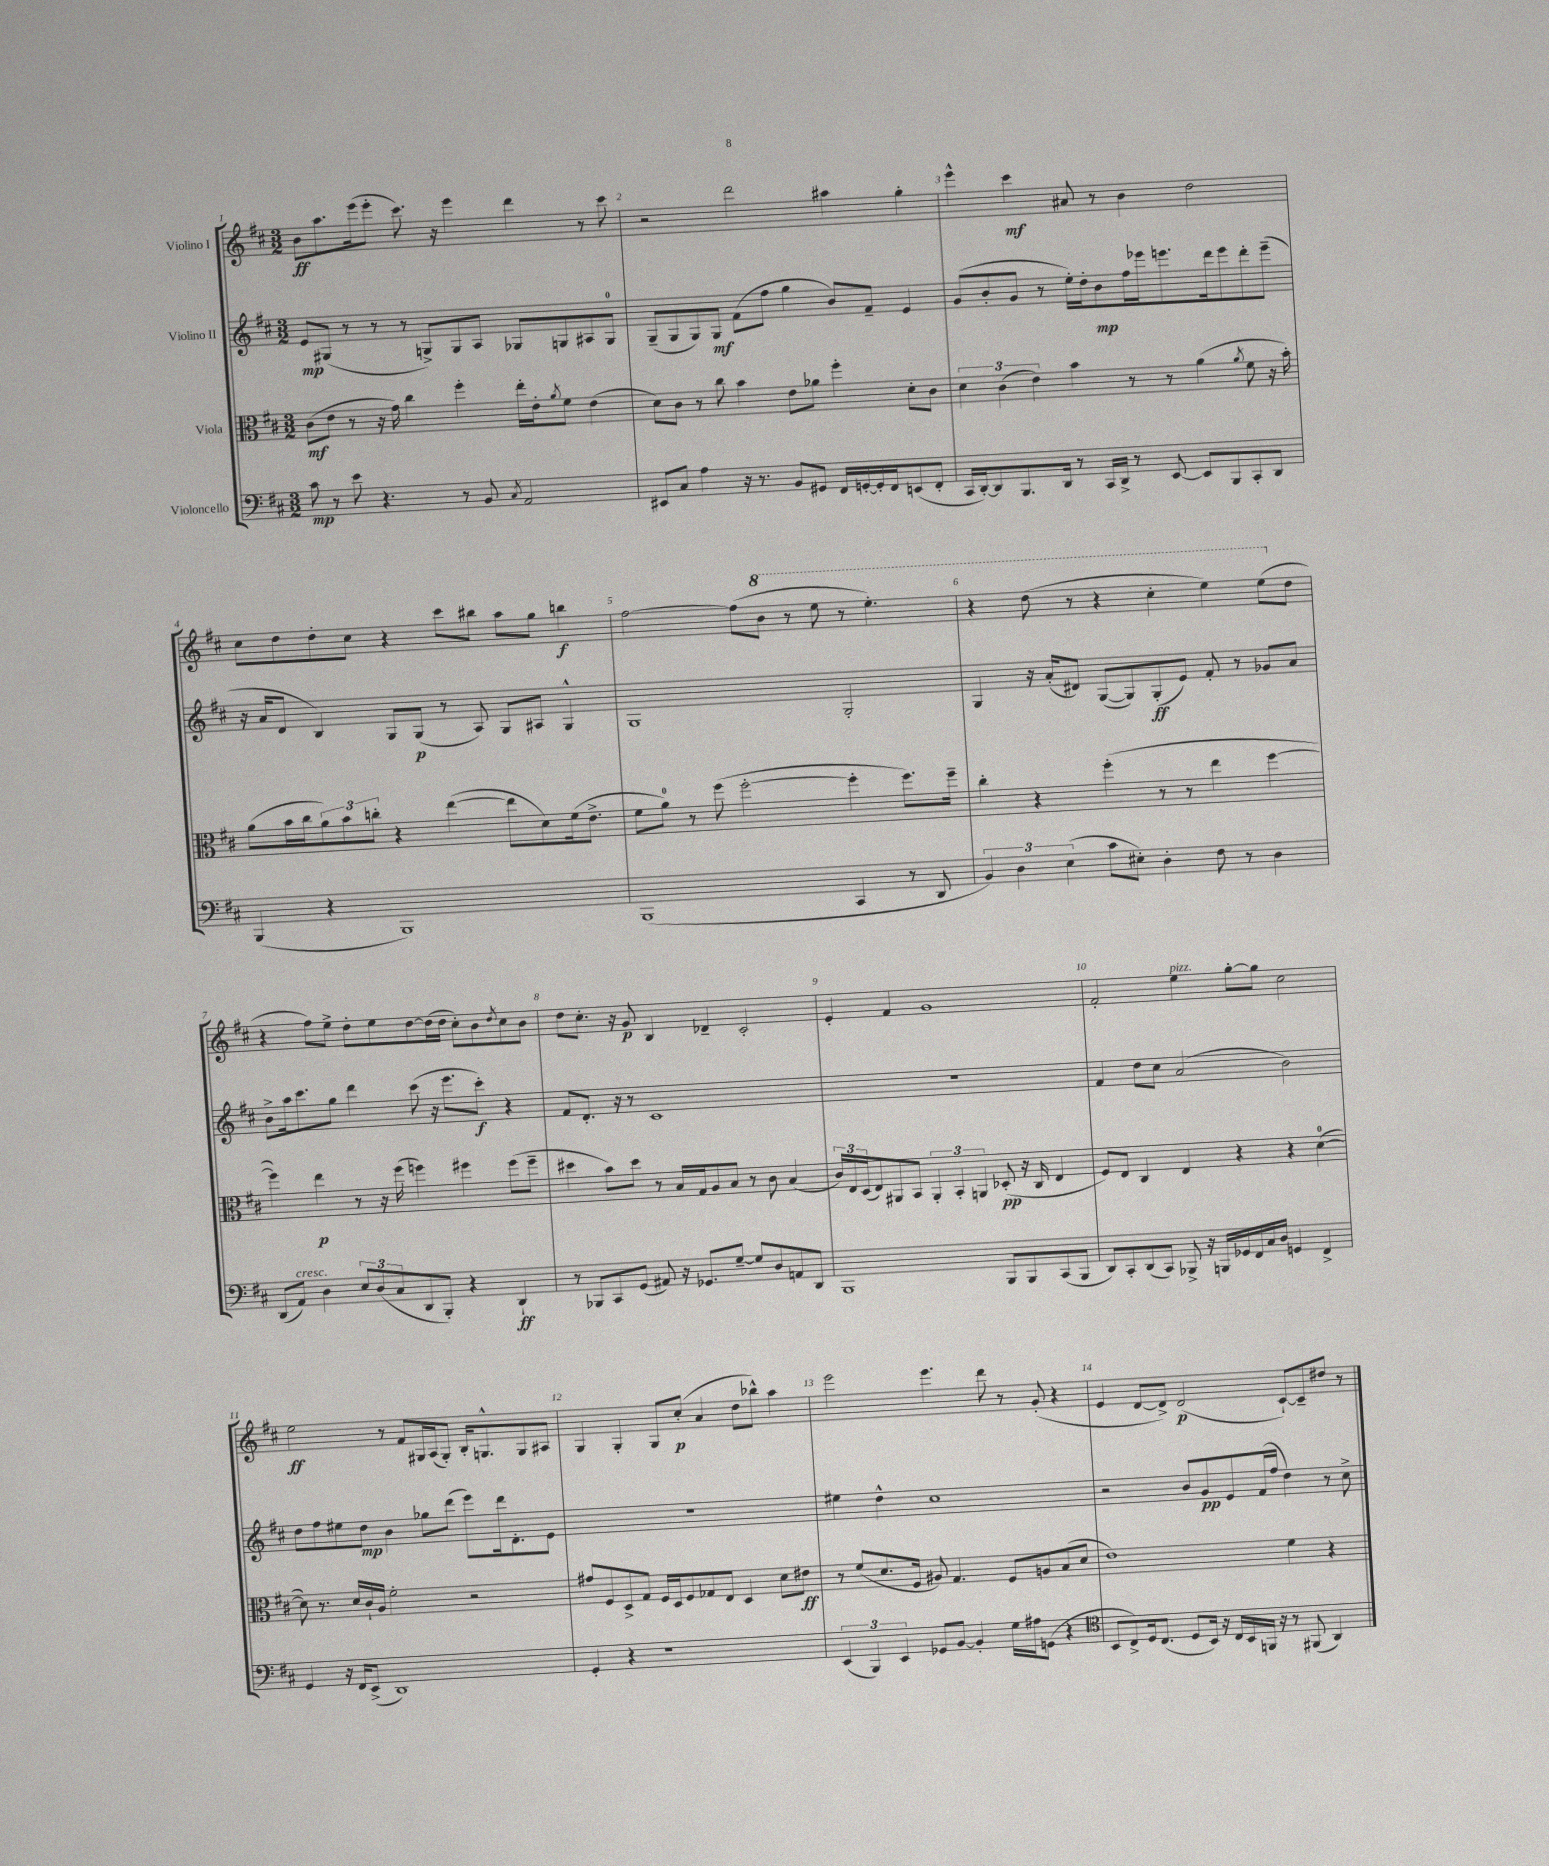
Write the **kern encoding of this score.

**kern	**dynam	**kern	**dynam	**kern	**dynam	**kern	**dynam
*part4	*part4	*part3	*part3	*part2	*part2	*part1	*part1
*staff4	*staff4	*staff3	*staff3	*staff2	*staff2	*staff1	*staff1
*I"Violoncello	*	*I"Viola	*	*I"Violino II	*	*I"Violino I	*
*clefF4	*	*clefC3	*	*clefG2	*	*clefG2	*
*k[f#c#]	*	*k[f#c#]	*	*k[f#c#]	*	*k[f#c#]	*
*M3/2	*	*M3/2	*	*M3/2	*	*M3/2	*
=1	=1	=1	=1	=1	=1	=1	=1
8c#\	mp	(8c#\L	mf	8e/L	mp	8b\L	ff
8r	.	8e\J	.	(8G#X/J	.	8.aa\	.
8e\	.	8r	.	8r	.	.	.
.	.	.	.	.	.	(16eee\k	.
4.r	.	16r	.	8r	.	8eee'\J	.
.	.	16g\)	.	.	.	.	.
.	.	4cc#\	.	8r	.	8.ccc#\)	.
.	.	.	.	8Gn^/L)	.	.	.
.	.	.	.	.	.	16r	.
8r	.	4ff#'\	.	8G/	.	4eee\	.
8BB/	.	.	.	8A/J	.	.	.
8qC#/	.	.	.	.	.	.	.
2AA/	.	16ee'\LL	.	8G-X/L	.	4ddd\	.
.	.	16e'\J	.	.	.	.	.
.	.	8qa/	.	.	.	.	.
.	.	8f#\J	.	8Gn/	.	.	.
.	.	(4e\	.	8A#X/	.	8r	.
.	.	.	.	8G/J	.	8ccc#\	.
=2	=2	=2	=2	=2	=2	=2	=2
8EE#X/L	.	8d\L)	.	(8G~/L	.	2r	.
8C#/J	.	8c#\J	.	8G/	.	.	.
4A\	.	8r	.	8G/)	.	.	.
.	.	8cc#\	.	8G/J	mf	.	.
16r	.	4b\	.	(8f#\L	.	2ddd\	.
8.r	.	.	.	.	.	.	.
.	.	.	.	8ff#\J	.	.	.
8BB/L	.	8e\L	.	4gg\	.	.	.
8GG#X/J	.	8a-X\J	.	.	.	.	.
16FF#/LL	.	4ff#'\	.	8b/L)	.	4aa#X\	.
[16GGn'/	.	.	.	.	.	.	.
16GG'/]	.	.	.	8f#~/J	.	.	.
16FF#/J	.	.	.	.	.	.	.
(8EEn/	.	8d'\L	.	4e/	.	4gg'\	.
8FF#'/J	.	8c#\J	.	.	.	.	.
=3	=3	=3	=3	=3	=3	=3	=3
16CC#/LL	.	6d\	.	(8g/L	.	4eee^^\	.
[16DD'/J)	.	.	.	.	.	.	.
8DD/]	.	.	.	8b'/	.	.	.
.	.	(6c#\	.	.	.	.	.
8.BBB/	.	.	.	8g/J	.	4ccc#\	mf
.	.	6e\)	.	.	.	.	.
.	.	.	.	8r	.	.	.
16DD/Jk	.	.	.	.	.	.	.
8r	.	4b\	.	16ee'\LL)	.	8a#X/	.
.	.	.	.	16dd'\J	.	.	.
16CC#/LL	.	.	.	8b\	mp	8r	.
16DD^/JJ	.	.	.	.	.	.	.
8r	.	8r	.	16ff#\L	.	4b\	.
.	.	.	.	16eee-X\J	.	.	.
[8EE/	.	8r	.	8.eeen\	.	.	.
8EE/L]	.	(4a\	.	.	.	2dd\	.
.	.	.	.	16ddd\k	.	.	.
8BBB/	.	.	.	8eee\	.	.	.
.	.	8qa/	.	.	.	.	.
8CC#'/	.	8f#\	.	8ddd'\	.	.	.
8DD/J	.	16r	.	(8eee~\J	.	.	.
.	.	16b'\)	.	.	.	.	.
!!LO:LB:g=z
=4	=4	=4	=4	=4	=4	=4	=4
(4BBB/	.	(8a\L	.	16r	.	8cc#\L	.
.	.	.	.	16a/KL	.	.	.
.	.	16b\L	.	8d/J	.	8dd\	.
.	.	16cc#\J	.	.	.	.	.
4r	.	12a\)	.	4B/)	.	8dd'\	.
.	.	12b\	.	.	.	.	.
.	.	.	.	.	.	8cc#\J	.
.	.	12ccn'\J	.	.	.	.	.
1BBB)	.	4r	.	8G/L	.	4r	.
.	.	.	.	(8G/J	p	.	.
.	.	([4ee\	.	8r	.	8ccc#\L	.
.	.	.	.	8A/)	.	8bb#X\J	.
.	.	8ee\L]	.	8G/L	.	8aa\L	.
.	.	8d\)	.	8A#X/J	.	8gg\J	.
.	.	(16f#\k	.	4G^^/	.	4bbn\	f
.	.	8.e^\J	.	.	.	.	.
=5	=5	=5	=5	=5	=5	=5	=5
(1BBB	.	8f#\L	.	1G	.	[2ff#\	.
.	.	8a\J)	.	.	.	.	.
.	.	8r	.	.	.	.	.
.	.	(8ff#\	.	.	.	.	.
.	.	[2ff#'\	.	.	.	(8ff#\L]	.
*	*	*	*	*	*	*8va	*
.	.	.	.	.	.	8bb\J	.
.	.	.	.	.	.	8r	.
.	.	.	.	.	.	8eee\	.
4CC#/	.	4ff#'\]	.	2G'/	.	8r	.
.	.	.	.	.	.	4.eee'\)	.
8r	.	8.ff#\L)	.	.	.	.	.
8DD/	.	.	.	.	.	.	.
.	.	16ff#~\Jk	.	.	.	.	.
=6	=6	=6	=6	=6	=6	=6	=6
6BB/)	.	4cc#'\	.	4G/	.	4r	.
6D\	.	.	.	.	.	.	.
.	.	4r	.	16r	.	(8ddd\	.
.	.	.	.	(16a'/KL	.	.	.
(6E\	.	.	.	.	.	.	.
.	.	.	.	8d#X/J)	.	8r	.
8c#\L	.	(4ff#'\	.	([8G/L	.	4r	.
8E#X'\J)	.	.	.	8G/])	.	.	.
4D'\	.	8r	.	(8G'/	ff	4ccc#'\	.
.	.	8r	.	8e/J)	.	.	.
8F#\	.	4ee\	.	8f#'/	.	4eee\)	.
8r	.	.	.	8r	.	.	.
4D\	.	[4ff#\	.	8g-X/L	.	(8eee\L	.
*	*	*	*	*	*	*X8va	*
.	.	.	.	8a/J	.	8dd\J	.
!!LO:LB:g=z
=7	=7	=7	=7	=7	=7	=7	=7
(8DD/L	.	4ff#\])	.	8b^\L	.	4r	.
!LO:TX:a:i:t=cresc.	!	!	!	!	!	!	!
8AA/J)	.	.	.	16aa\k	.	.	.
.	.	.	.	8.ccc#\	.	.	.
4D\	.	4ee\	p	.	.	8ff#\L)	.
.	.	.	.	8gg\J	.	8ee^\J	.
12E/L	.	8r	.	4ddd\	.	8dd'\L	.
(12D/	.	.	.	.	.	.	.
.	.	16r	.	.	.	8ee\	.
12C#/	.	.	.	.	.	.	.
.	.	(16ff#\	.	.	.	.	.
8DD/	.	4ffn\)	.	(8ccc#\	.	[8dd\	.
8BBB'/J)	.	.	.	16r	.	(16dd\L]	.
.	.	.	.	8.eee\L	.	16dd\JJ	.
4r	.	4ff#X\	.	.	.	8cc#'\L)	.
.	.	.	.	8ccc#'\J)	f	8b\	.
.	.	.	.	.	.	8qdd/	.
4DD`/	ff	(8ff#\L	.	4r	.	8cc#\	.
.	.	8ff#~\J	.	.	.	8b\J	.
=8	=8	=8	=8	=8	=8	=8	=8
8r	.	4dd#X\	.	8f#/L	.	8dd\L	.
8BBB-X/L	.	.	.	8.d'/J	.	8.cc#'\J	.
8CC#/	.	8b\L)	.	.	.	.	.
.	.	.	.	16r	.	16r	.
(8GG/J	.	8dd#\J	.	8r	.	8g/	p
8AA#X/)	.	8r	.	1c#	.	4B/	.
16r	.	16B/LL	.	.	.	.	.
8.GG-X/L	.	16G/J	.	.	.	.	.
.	.	8A/	.	.	.	4d-X~/	.
[8G~/J	.	8B/J	.	.	.	.	.
8G/L]	.	8r	.	.	.	2c#'/	.
8D/	.	8c#\	.	.	.	.	.
8AAn/	.	(4B/	.	.	.	.	.
8DD/J	.	.	.	.	.	.	.
=9	=9	=9	=9	=9	=9	=9	=9
1BBB	.	24c#/LL)	.	1.r	.	4e'/	.
.	.	24E/	.	.	.	.	.
.	.	(24D/J	.	.	.	.	.
.	.	8E/)	.	.	.	.	.
.	.	8AA#X/	.	.	.	4f#/	.
.	.	8BB/J	.	.	.	.	.
.	.	6AA#'/	.	.	.	1g	.
.	.	6BB'/	.	.	.	.	.
.	.	6AAn/	.	.	.	.	.
8BBB/L	.	(8D-X'/	pp	.	.	.	.
8BBB/	.	16r	.	.	.	.	.
.	.	16C#/	.	.	.	.	.
(8CC#/	.	4E/	.	.	.	.	.
8BBB/J	.	.	.	.	.	.	.
=10	=10	=10	=10	=10	=10	=10	=10
8DD/L)	.	8F#/L)	.	4f#/	.	2f#'/	.
8CC#'/	.	8E/J	.	.	.	.	.
(8DD/	.	4C#/	.	8dd\L	.	.	.
8CC#/J)	.	.	.	8cc#\J	.	.	.
!	!	!	!	!	!	!LO:TX:a:i:t=pizz.	!
8BBB-X^/	.	4E/	.	(2a/	.	4ee\	.
16r	.	.	.	.	.	.	.
16BBBn/LL	.	.	.	.	.	.	.
16GG-X/	.	4r	.	.	.	[8gg'\L	.
16FF#/	.	.	.	.	.	.	.
16C#/	.	.	.	.	.	8gg\J]	.
16D/JJ	.	.	.	.	.	.	.
4GGn/	.	4r	.	2b\)	.	2cc#\	.
4FF#^/	.	([4d\	.	.	.	.	.
!!LO:LB:g=z
=11	=11	=11	=11	=11	=11	=11	=11
4GG/	.	8d\])	.	8dd\L	.	2ee\	ff
.	.	8.r	.	8ff#\	.	.	.
16r	.	.	.	8ee#X\	.	.	.
16FF#/KL	.	16d/LL	.	.	.	.	.
(8EE^/J	.	16c#`/	.	8dd\J	mp	.	.
.	.	16A/JJ	.	.	.	.	.
1DD)	.	2f#'\	.	4b\	.	8r	.
.	.	.	.	.	.	8f#/L	.
.	.	.	.	8gg-X\L	.	16G#X/L	.
.	.	.	.	.	.	(16A/J	.
.	.	.	.	(8ddd\J	.	8G#'/J)	.
.	.	2r	.	8eee\L)	.	16B'/KL	.
.	.	.	.	.	.	8.Gn^^/	.
.	.	.	.	16ddd\k	.	.	.
.	.	.	.	8.d'\	.	.	.
.	.	.	.	.	.	8G/	.
.	.	.	.	8e\J	.	8A#X/J	.
=12	=12	=12	=12	=12	=12	=12	=12
4GG'/	.	8g#X/L	.	1.r	.	4G/	.
.	.	8F#/	.	.	.	.	.
4r	.	8D^/	.	.	.	4G'/	.
.	.	8G/J	.	.	.	.	.
1r	.	16F#/LL	.	.	.	8G/L	.
.	.	16D/J	.	.	.	.	.
.	.	8F#/	.	.	.	(8cc#'/J	p
.	.	8G-X/	.	.	.	4a/	.
.	.	8E/J	.	.	.	.	.
.	.	4D/	.	.	.	8dd\L	.
.	.	.	.	.	.	8bb-X^^\J)	.
.	.	8d\L	.	.	.	4aa\	.
.	.	8e#X\J	ff	.	.	.	.
=13	=13	=13	=13	=13	=13	=13	=13
(6EE/	.	8r	.	4ee#X\	.	2eee\	.
.	.	(8f#/L	.	.	.	.	.
6BBB/)	.	.	.	.	.	.	.
.	.	8.d/	.	4dd^^\	.	.	.
6EE/	.	.	.	.	.	.	.
.	.	16F#/Jk	.	.	.	.	.
8GG-X/L	.	8A#X/)	.	1cc#	.	4.eee\	.
[8BB/J	.	4.G/	.	.	.	.	.
4BB'/]	.	.	.	.	.	.	.
.	.	.	.	.	.	8ddd\	.
16G\LL	.	8F#/L	.	.	.	8r	.
16A#X\J	.	.	.	.	.	.	.
(8GGn\J	.	8An/	.	.	.	(8g'/	.
4r	.	(8B/	.	.	.	4r	.
.	.	8d/J	.	.	.	.	.
=14	=14	=14	=14	=14	=14	=14	=14
*clefC4	*	*	*	*	*	*	*
8BB/L	.	1e)	.	2r	.	4e/	.
8C#^/)	.	.	.	.	.	.	.
16D/k	.	.	.	.	.	[8d/L	.
(8.C#/J	.	.	.	.	.	.	.
.	.	.	.	.	.	8d^/J])	.
8D/L	.	.	.	8b/L	.	(2d/	p
16BB/Jk)	.	.	.	8g/	pp	.	.
16r	.	.	.	.	.	.	.
16C#/LL	.	.	.	8e/	.	.	.
16BB/	.	.	.	.	.	.	.
16FFn/JJ	.	.	.	(16f#/L	.	.	.
16r	.	.	.	16ff#/JJ	.	.	.
8r	.	4f#\	.	4dd\)	.	[8c#`/L)	.
(8FF#X/	.	.	.	.	.	8c#~/]	.
4AA/)	.	4r	.	8r	.	8dd#X/J	.
.	.	.	.	8cc#^\	.	8r	.
==	==	==	==	==	==	==	==
*-	*-	*-	*-	*-	*-	*-	*-
